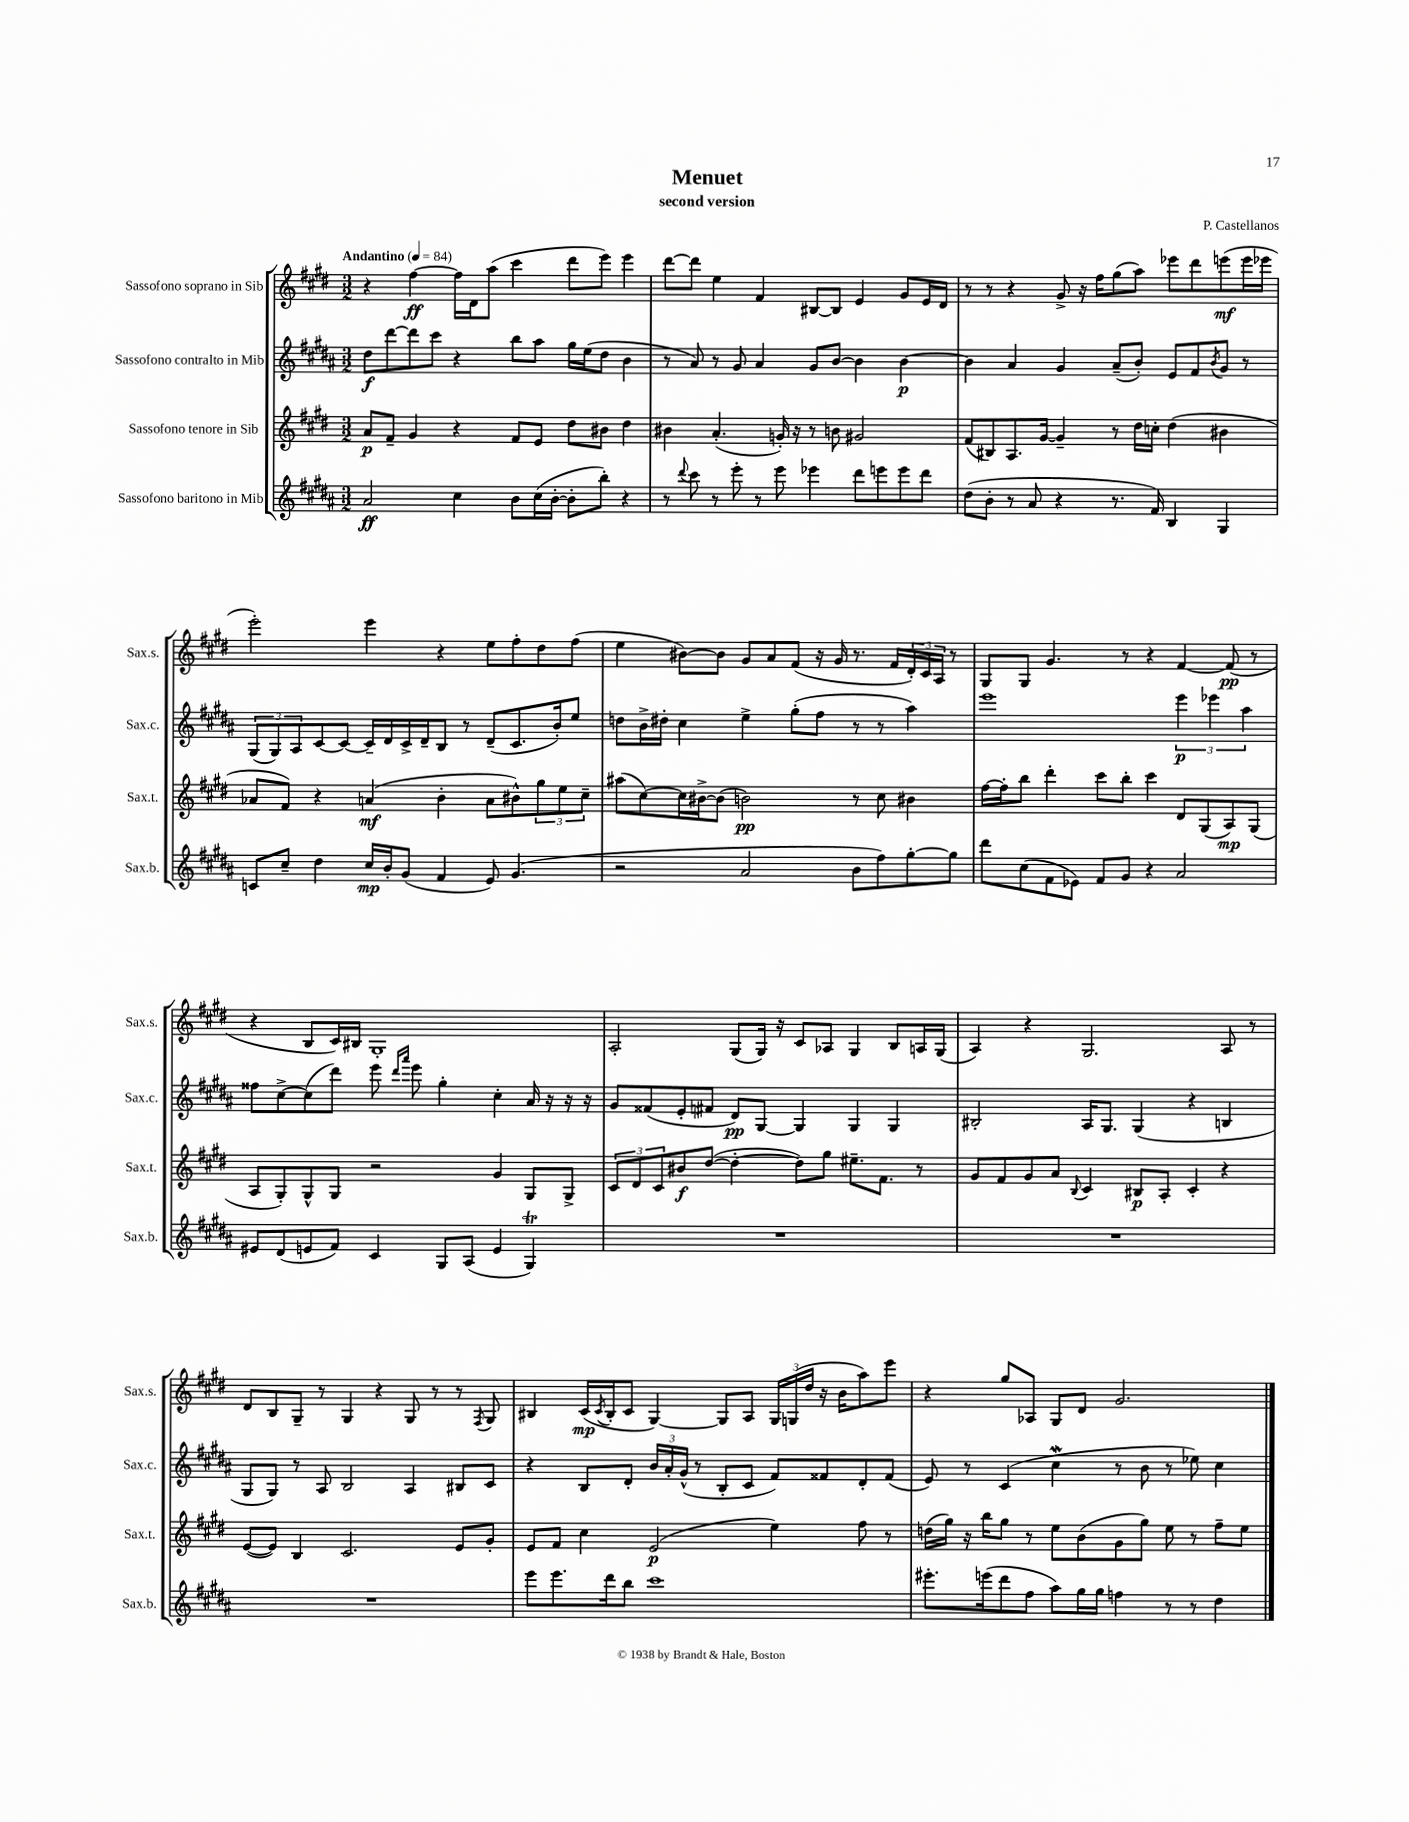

**kern	**kern	**kern	**kern
*staff4	*staff3	*staff2	*staff1
*clefG2	*clefG2	*clefG2	*clefG2
*k[f#c#g#d#a#]	*k[f#c#g#d#]	*k[f#c#g#d#a#]	*k[f#c#g#d#]
*M3/2	*M3/2	*M3/2	*M3/2
*MM84	*MM84	*MM84	*MM84
2a#/	8a/L	8dd#\L	4r
.	8f#~/J	[8ddd#\	.
.	4g#/	8ddd#\]	[4ff#\
.	.	8ccc#\J	.
4cc#\	4r	4r	16ff#\]LL
.	.	.	16d#\J
.	.	.	(8aa\J
8b\L	8f#/L	8bb\L	4ccc#\
(16cc#\L	8e/J	8aa#\J	.
[16b'\JJ	.	.	.
8b'\]L	8dd#\L	16gg#\LL	8ddd#\L
.	.	(16ee\J	.
8bb'\J)	8b#\J	8dd#\J	8eee\J)
4r	4dd#\	4b\	4eee\
=	=	=	=
8r	4b#\	8r	[8ddd#\L
8qqddd#/	.	.	.
8ccc#\	.	8a#/)	8ddd#\]J
8r	(4.a'/	8r	4ee\
8eee'\	.	8g#/	.
8r	.	4a#/	4f#/
8eee\	16g'/)	.	.
.	16r	.	.
4eee-\	8r	8g#/L	[8B#/L
.	8b\	[8b/J	8B#/]J
8ddd#\L	2g#/	4b\]	4e/
8eee\	.	.	.
8eee\	.	[4b\	8g#/L
8ddd#\J	.	.	16e/L
.	.	.	16d#/JJ
=	=	=	=
(8dd#\L	(8f#/L	4b\]	8r
8b'\J	8B#/)	.	8r
8r	8.A/	4a#/	4r
8a#/	.	.	.
.	[16g#/Jk	.	.
4r	4g#~/]	4g#/	8g#^/
.	.	.	16r
.	.	.	16ff#\LK
8.r	8r	(8a#~/L	(8gg#\
.	16dd#\LL	8b'/J)	8aa\J)
16f#/)	16cc'\JJ	.	.
4B/	(4dd#\	8e/L	8eee-\L
.	.	8f#/	8ddd#\
.	.	8qb/	.
4G#/	4b#\	8g#/J	(8eee\
.	.	8r	16eee\L
.	.	.	16eee-\JJ
=	=	=	=
8c/L	8a-/L	(12G#/L	2eee'\)
.	.	12G#/)	.
8cc#~/J	8f#/J)	.	.
.	.	12A#/	.
4dd#\	4r	[8c#/	.
.	.	8c#/_J	.
16cc#/LL	(4a/	16c#~/]LL	4eee\
16b'/J	.	16d#/	.
(8g#/J	.	16c#^/	.
.	.	16d#~/J	.
4f#/	4b'\	8B/J	4r
.	.	8r	.
8e/)	8a\L	(8d#~/L	8ee\L
(4.g#/	8b#^^\)	8.c#/	8ff#'\
.	12gg#\	.	8dd#\
.	.	16b'/k)	.
.	12ee\	.	.
.	.	8ee/J	(8ff#\J
.	12cc#~\J	.	.
=	=	=	=
2r	(8aa#\L	8dd\L	4ee\
.	[8cc#\)	16b^\L	.
.	.	16dd#'\JJ	.
.	16cc#\]L	4cc#\	[8b#\L)
.	[16b#^\J	.	.
.	(8b#\]J	.	8b#\]J
2a#/	2b\)	4ee^\	8g#/L
.	.	.	8a/
.	.	(8gg#'\L	(8f#/J
.	.	8ff#\J	16r
.	.	.	16g#/
8b\L	8r	8r	8.r
8ff#\)	8cc#\	8r	.
.	.	.	16f#/LL
[8gg#'\	4b#\	4aa#\)	24d#'/)
.	.	.	24c#/
.	.	.	24A/JJ
8gg#\]J	.	.	8r
=	=	=	=
8ddd#\L	[16ff#\LL	1eee	8G#/L
.	16ff#'\]J	.	.
(8cc#\	8bb\J	.	8G#/J
8f#\	4ddd#'\	.	4.g#/
8e-\J)	.	.	.
8f#/L	8ccc#\L	.	.
8g#/J	8bb'\J	.	8r
4r	4ccc#\	.	4r
2a#/	8d#/L	6eee\	[4f#/
.	(8G#/	.	.
.	.	6eee-\	.
.	8A/)	.	(8f#/]
.	.	6aa#\	.
.	(8G#/J	.	8r
=	=	=	=
8e#/L	8A/L	8ff##\L	4r
(8d#/	8G#'/)	[8cc#^\	.
8e/	8G#^^/	(8cc#\]	8B/L
8f#/J)	8G#/J	8ddd#\J)	16c#/L)
.	.	.	16B#/JJ
4c#/	2r	8eee\	1G#'
.	.	16qqddd#/LL	.
.	.	16qqaaa#/JJ	.
.	.	8eee\	.
8G#/L	.	4gg#'\	.
(8A#/J	.	.	.
4e/	4g#/	4cc#'\	.
4G#/)	8G#/L	16a#/	.
.	.	16r	.
.	8G#^/J	16r	.
.	.	16r	.
=	=	=	=
1.r	12c#/L	8g#/L	2A'/
.	12d#/	.	.
.	.	(8f##/	.
.	12c#/	.	.
.	8b#/	8e'/	.
.	([8dd#/J	8f#/J	.
.	4dd#'\_	8d#/L)	(8G#/L
.	.	[8G#/J	16G#/Jk)
.	.	.	16r
.	8dd#\]L)	4G#/]	8c#/L
.	8gg#\J	.	8A-/J
.	8.ee#~\L	4G#/	4G#/
.	8.f#\J	.	.
.	.	4G#/	8B/L
.	8r	.	16A/L
.	.	.	(16G#/JJ
=	=	=	=
1.r	8g#/L	2B#'/	4A/)
.	8f#/	.	.
.	8g#/	.	4r
.	8a/J	.	.
.	8qqB/	.	.
.	4c#/	16A#/LK	2.G#/
.	.	8.G#/J	.
.	8B#/L	(4G#/	.
.	8A'/J	.	.
.	4c#'/	4r	.
.	4r	4B/	8A/
.	.	.	8r
=	=	=	=
1.r	([8e/L	8G#/L	8d#/L
.	8e/]J)	8G#/J)	8B/
.	4B/	8r	8G#~/J
.	.	8A#/	8r
.	2.c#/	2B/	4G#/
.	.	.	4r
.	.	4A#/	8G#/
.	.	.	8r
.	8e/L	8B#/L	8r
.	.	.	8qF#/
.	8g#'/J	8c#/J	8G#/
=	=	=	=
8eee\L	8e/L	4r	4B#/
8.eee\	8f#/J	.	.
.	4cc#\	8B/L	(16c#/LL
.	.	.	8qc#/
16ddd#\k	.	.	16B#'/J
8bb\J	.	8d#'/J	8c#/J
1ccc#	(2e/	24b/LL	[4G#/)
.	.	24a#'/	.
.	.	(24g#^^/JJ	.
.	.	8r	.
.	.	8B'/L	8G#/]L
.	.	8c#/J	8A/J
.	4ee\)	8f#/L)	24G#/LL
.	.	.	(24G/
.	.	.	24dd#/JJ
.	.	8f##/	16r
.	.	.	16b\LK
.	8ff#\	8d#'/	8aa\)
.	8r	(8f##/J	8eee\J
=	=	=	=
8.eee#'\L	(16dd\LL	8e/)	4r
.	16gg#\JJ)	.	.
.	16r	8r	.
(16eee\k	16bb\LK	.	.
8ddd#\	8gg#\J	(4c#/	8gg#/L
8ff#\J	8r	.	8A-/J
8aa#\L)	8ee\L	4cc#\	8G#/L
16gg#\L	(8b\	.	8d#/J
16gg#\JJ	.	.	.
4ff\	8g#\	8r	2.g#/
.	8gg#\J)	8b\	.
8r	8ee\	8r	.
8r	8r	8ee-\)	.
4dd#\	8ff#~\L	4cc#\	.
.	8ee\J	.	.
==	==	==	==
*-	*-	*-	*-
